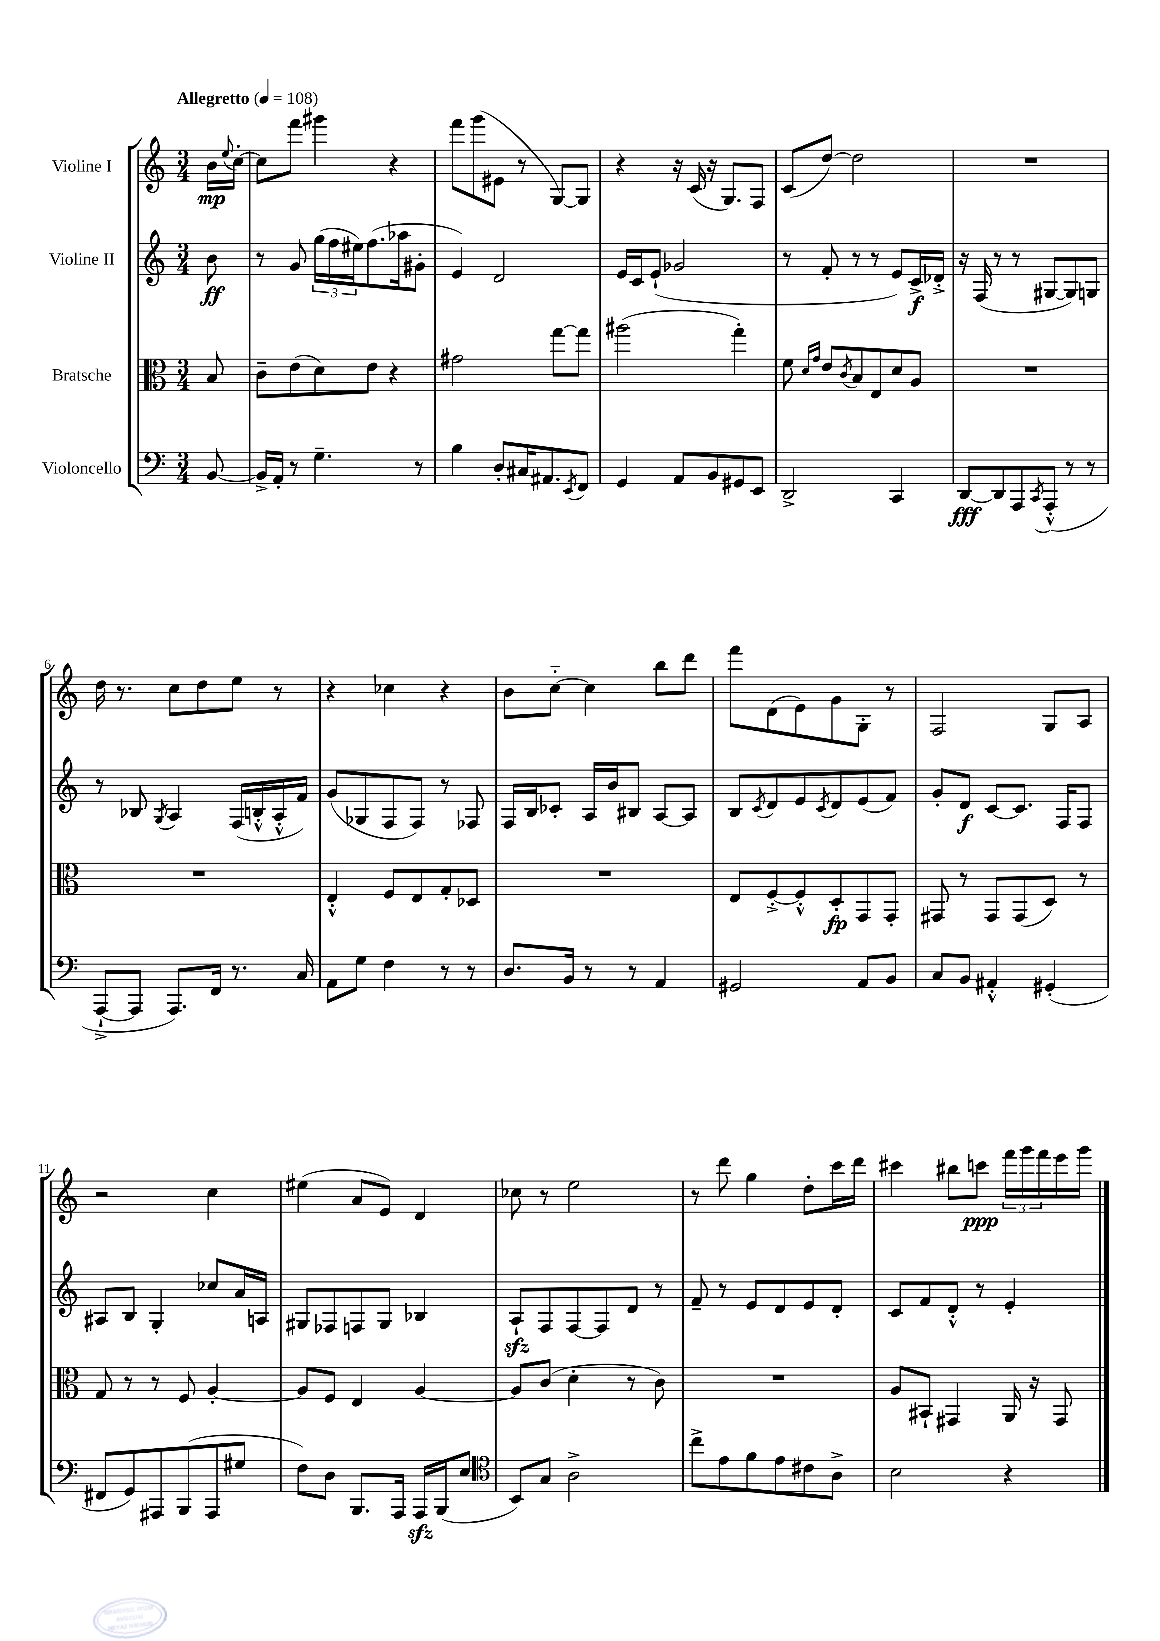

**kern	**kern	**kern	**kern
*staff4	*staff3	*staff2	*staff1
*clefF4	*clefC3	*clefG2	*clefG2
*k[]	*k[]	*k[]	*k[]
*M3/4	*M3/4	*M3/4	*M3/4
*MM108	*MM108	*MM108	*MM108
[8BB	8B	8b	16b
.	.	.	8qqee
.	.	.	[16cc'
=	=	=	=
16BB^]	8c~	8r	8cc]
16AA'	.	.	.
8r	(8e	8g	8fff
4.G~	8d)	(24gg	4ggg#
.	.	24ff	.
.	.	24ee#)	.
.	8e	(8.ff	.
.	4r	.	4r
.	.	16aa-	.
8r	.	8g#'	.
=	=	=	=
4B	2g#	4e)	8fff
.	.	.	(8ggg
8D'	.	2d	8e#
16C#	.	.	8r
8.AA#	.	.	.
.	[8gg	.	[8G)
8qEE	.	.	.
8FF	8gg]	.	8G]
=	=	=	=
4GG	(2aa#	16e	4r
.	.	16c	.
.	.	(8e`	.
8AA	.	2g-	16r
.	.	.	(16c
8BB	.	.	16r
.	.	.	8.G)
8GG#	4gg')	.	.
8EE	.	.	8F
=	=	=	=
2DD^	8f	8r	(8c
.	16qqd	.	.
.	16qqg	.	.
.	8e	8f'	[8dd)
.	8qc	.	.
.	8B	8r	2dd]
.	8E	8r	.
4CC	8d	8e)	.
.	8A	16c^	.
.	.	16d-'^	.
=	=	=	=
[8DD	2.r	16r	2.r
.	.	(16F	.
8DD]	.	8r	.
8AAA	.	8r	.
8qCC	.	.	.
(8AAA'^^	.	[8G#	.
8r	.	8G#])	.
8r	.	8G	.
=	=	=	=
[8AAA`^	2.r	8r	16dd
.	.	.	8.r
8AAA]	.	8B-	.
.	.	8qG	.
8.AAA)	.	4A	8cc
.	.	.	8dd
16FF	.	.	.
8.r	.	(16F	8ee
.	.	16B'^^	.
.	.	16A'^^	8r
16C	.	16f)	.
=	=	=	=
8AA	4E'^^	(8g	4r
8G	.	8G-	.
4F	8F	8F	4cc-
.	8E	8F)	.
8r	8G'	8r	4r
8r	8D-	8F-	.
=	=	=	=
8.D	2.r	16F	8b
.	.	16B	.
.	.	8c-'	[8cc'~
16BB	.	.	.
8r	.	16A	4cc]
.	.	16b	.
8r	.	8B#	.
4AA	.	[8A	8bb
.	.	8A]	8ddd
=	=	=	=
2GG#	8E	8B	8fff
.	.	8qc	.
.	[8F'^	8d	(8d
.	8F'^^]	8e	8e)
.	.	8qc	.
.	8D'	8d	8g
8AA	8GG	(8e	8G'
8BB	8GG'	8f)	8r
=	=	=	=
8C	8GG#	8g'	2F
8BB	8r	8d	.
4AA#'^^	8GG#	[8c	.
.	(8GG#	8.c]	.
(4GG#'	8D)	.	8G
.	.	16F	.
.	8r	8F	8A
=	=	=	=
8FF#	8G	8A#	2r
8GG)	8r	8B	.
8AAA#	8r	4G'	.
(8BBB	8F	.	.
8AAA#	[4A'	8cc-	4cc
8G#	.	16a	.
.	.	16A	.
=	=	=	=
8F)	8A]	8G#	(4ee#
8D	8F	8F-	.
8.BBB	4E	8F	8a
.	.	8G#	8e)
16AAA	.	.	.
16AAA	[4A	4B-	4d
(16BBB	.	.	.
8E	.	.	.
=	=	=	=
*clefC4	*	*	*
8BB)	8A]	8A`	8cc-
8G	(8c	8F	8r
2A^	4d'	[8F	2ee
.	.	8F]	.
.	8r	8d	.
.	8c)	8r	.
=	=	=	=
8cc^	2.r	8f~	8r
8e	.	8r	8ddd
8f	.	8e	4gg
8e	.	8d	.
8c#	.	8e	8dd'
8A^	.	8d'	16ccc
.	.	.	16ddd
=	=	=	=
2B	8A	8c	4ccc#
.	8BB#`	8f	.
.	4GG#	8d'^^	8bb#
.	.	8r	8ccc
4r	16AA	4e'	24fff
.	.	.	24ggg
.	16r	.	.
.	.	.	24fff
.	8GG#	.	16eee
.	.	.	16ggg
==	==	==	==
*-	*-	*-	*-
